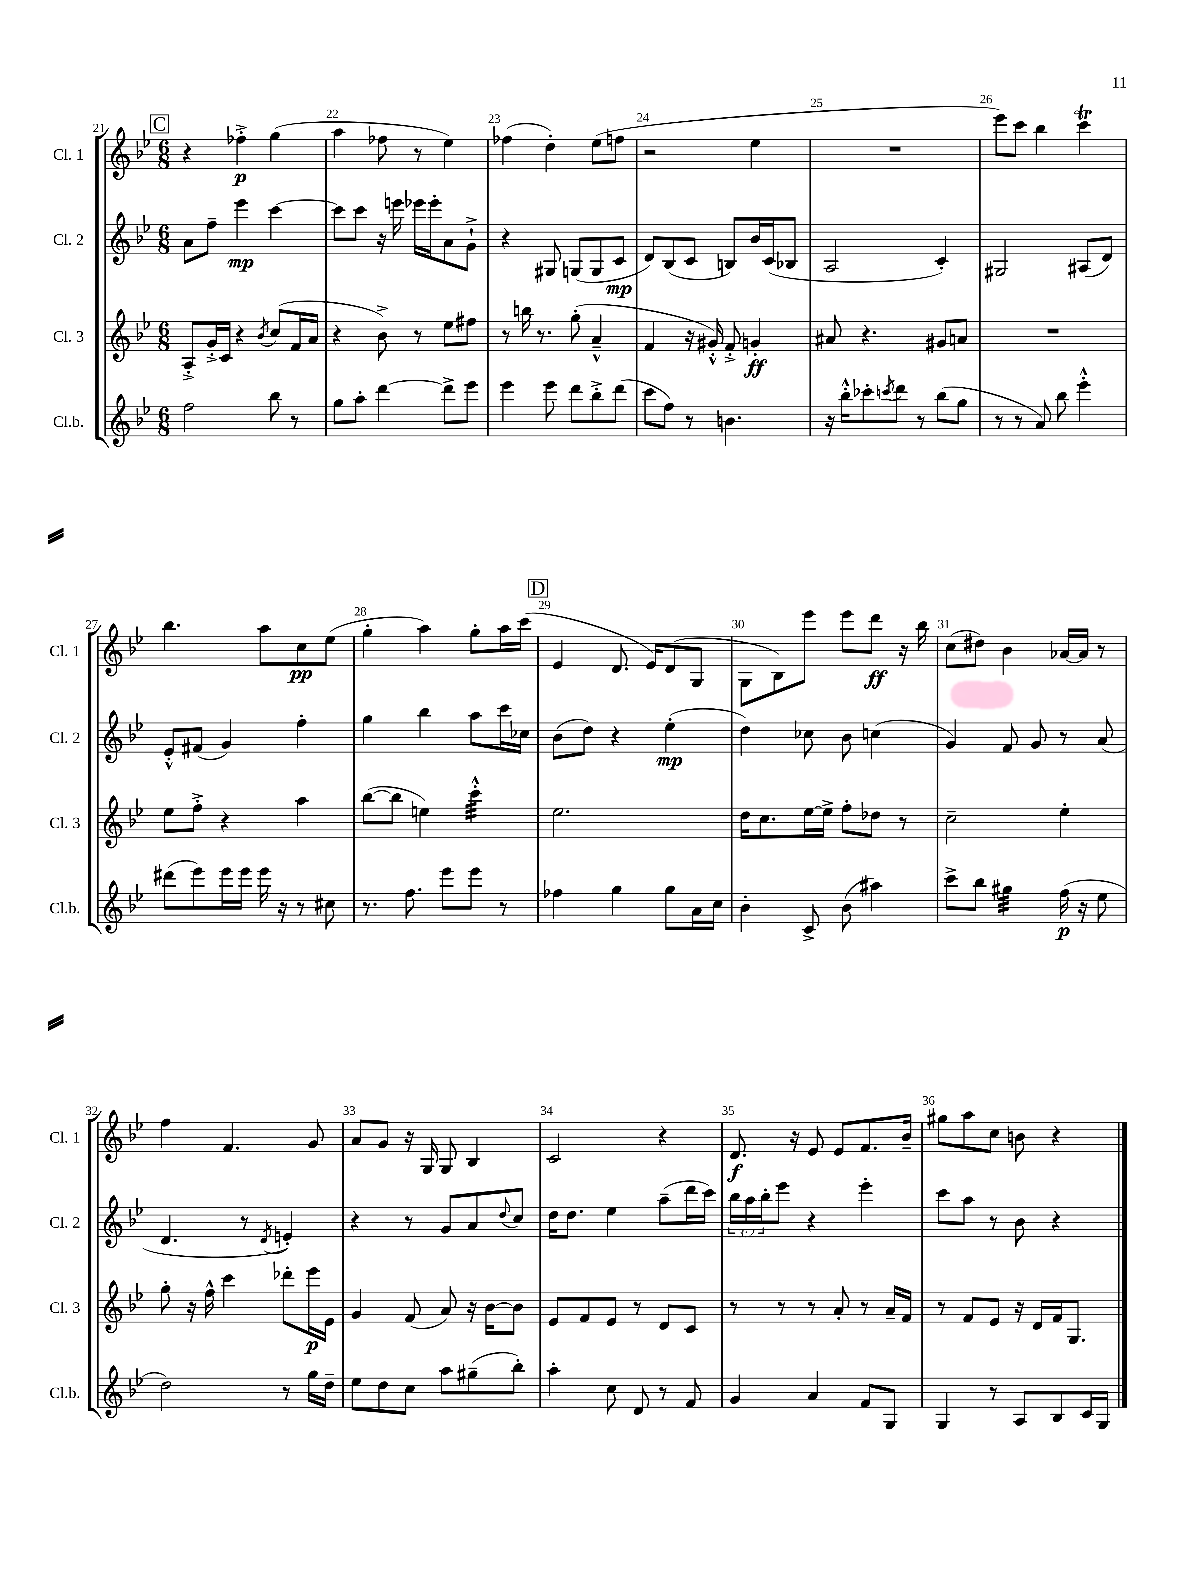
<<
\new StaffGroup <<
\new Staff = "s0" \with { instrumentName = "Cl. 1" shortInstrumentName = "Cl. 1" } {
    \clef treble \key bes \major \numericTimeSignature \time 6/8
    \mark \markup { \box "C" } r4 fes''4-.->\p g''4( |
    a''4 fes''8 r8 ees''4) |
    fes''4( d''4-.) ees''8( f''8 |
    r2 ees''4 |
    R2. |
    ees'''8) c'''8 bes''4 c'''4\trill |
    bes''4. a''8 c''8\pp ees''8( |
    g''4-. a''4) g''8-. a''16 c'''16( |
    \mark \markup { \box "D" } ees'4 d'8. ees'16) d'8( g8 |
    g8 bes8) ees'''8 ees'''8 d'''8\ff r16 bes''16 |
    c''8( dis''8) bes'4 aes'16~ aes'16 r8 |
    f''4 f'4. g'8 |
    a'8 g'8 r16 g16 g8 bes4 |
    c'2 r4 |
    d'8.\f r16 ees'8 ees'8 f'8. bes'16-- |
    gis''8 a''8 c''8 b'8 r4 \bar "|." |
}
\new Staff = "s1" \with { instrumentName = "Cl. 2" shortInstrumentName = "Cl. 2" } {
    \clef treble \key bes \major \numericTimeSignature \time 6/8 \override Staff.TupletNumber.text = #tuplet-number::calc-fraction-text
    \mark \markup { \box "C" } a'8 f''8-- ees'''4\mp c'''4~ |
    c'''8 c'''8 r16 e'''16 ees'''16 ees'''16-. a'8 g'8-!-> |
    r4 gis8 g8( g8 c'8\mp |
    d'8) bes8( c'8 b8) bes'16 c'16( bes8 |
    a2 c'4-.) |
    gis2 ais8( d'8) |
    ees'8-.-^ fis'8( g'4) f''4-. |
    g''4 bes''4 a''8 c'''16 ces''16 |
    \mark \markup { \box "D" } bes'8( d''8) r4 ees''4-.\mp( |
    d''4) ces''8 bes'8 c''4( |
    g'4) f'8 g'8 r8 a'8( |
    d'4. r8 \acciaccatura { d'8 } e'4-.) |
    r4 r8 g'8 a'8 \appoggiatura { d''8 } c''8 |
    d''16 d''8. ees''4 a''8--( d'''16 c'''16) |
    \tuplet 3/2 { bes''16 a''16 bes''16-. } ees'''8 r4 ees'''4-. |
    c'''8 a''8 r8 bes'8 r4 \bar "|." |
}
\new Staff = "s2" \with { instrumentName = "Cl. 3" shortInstrumentName = "Cl. 3" } {
    \clef treble \key bes \major \numericTimeSignature \time 6/8
    \mark \markup { \box "C" } a8-.-> g'16-.-> c'16 r4 \acciaccatura { bes'8 } c''8( f'16 a'16 |
    r4 bes'8->) r8 ees''8 fis''8 |
    r8 b''16 r8. g''8-.( a'4---^ |
    f'4 r16 gis'16-.-^) f'8-.-> g'4-.\ff |
    ais'8 r4. gis'8 a'8 |
    R2. |
    ees''8 f''8-.-> r4 a''4 |
    bes''8~( bes''8 e''4) c'''4:32-.-^ |
    \mark \markup { \box "D" } ees''2. |
    d''16 c''8. ees''16~ ees''16-> f''8-. des''8 r8 |
    c''2-- ees''4-. |
    g''8-. r16 f''16-^ c'''4 des'''8-. ees'''16\p ees'16 |
    g'4 f'8( a'8) r16 bes'16~ bes'8 |
    ees'8 f'8 ees'8 r8 d'8 c'8 |
    r8 r8 r8 a'8-. r8 a'16-- f'16 |
    r8 f'8 ees'8 r16 d'16 f'16 g8. \bar "|." |
}
\new Staff = "s3" \with { instrumentName = "Cl.b." shortInstrumentName = "Cl.b." } {
    \clef treble \key bes \major \numericTimeSignature \time 6/8
    \mark \markup { \box "C" } f''2 bes''8 r8 |
    g''8 a''8-. d'''4~ d'''8-> ees'''8 |
    ees'''4 ees'''8 d'''8 bes''8-.-> d'''8( |
    c'''8 f''8) r8 b'4. |
    r16 bes''16-.-^ ces'''8-. \acciaccatura { c'''8 } d'''8 r8 bes''8( g''8 |
    r8 r8 a'8) bes''8 ees'''4-.-^ |
    dis'''8( ees'''8) ees'''16 ees'''16 ees'''16 r16 r8 cis''8 |
    r8. f''8. ees'''8 ees'''8 r8 |
    \mark \markup { \box "D" } fes''4 g''4 g''8 a'16 c''16 |
    bes'4-. c'8-> bes'8( ais''4) |
    c'''8-> bes''8 gis''4:32 f''16\p( r16 ees''8 |
    d''2) r8 g''16 d''16-- |
    ees''8 d''8 c''8 a''8 gis''8--( bes''8-.) |
    a''4-. c''8 d'8 r8 f'8 |
    g'4 a'4 f'8 g8 |
    g4 r8 a8 bes8 c'16 g16 \bar "|." |
}
>>
>>
\layout { \context { \Score currentBarNumber = #21 \override BarNumber.break-visibility = ##(#f #t #t) barNumberVisibility = #all-bar-numbers-visible } }
